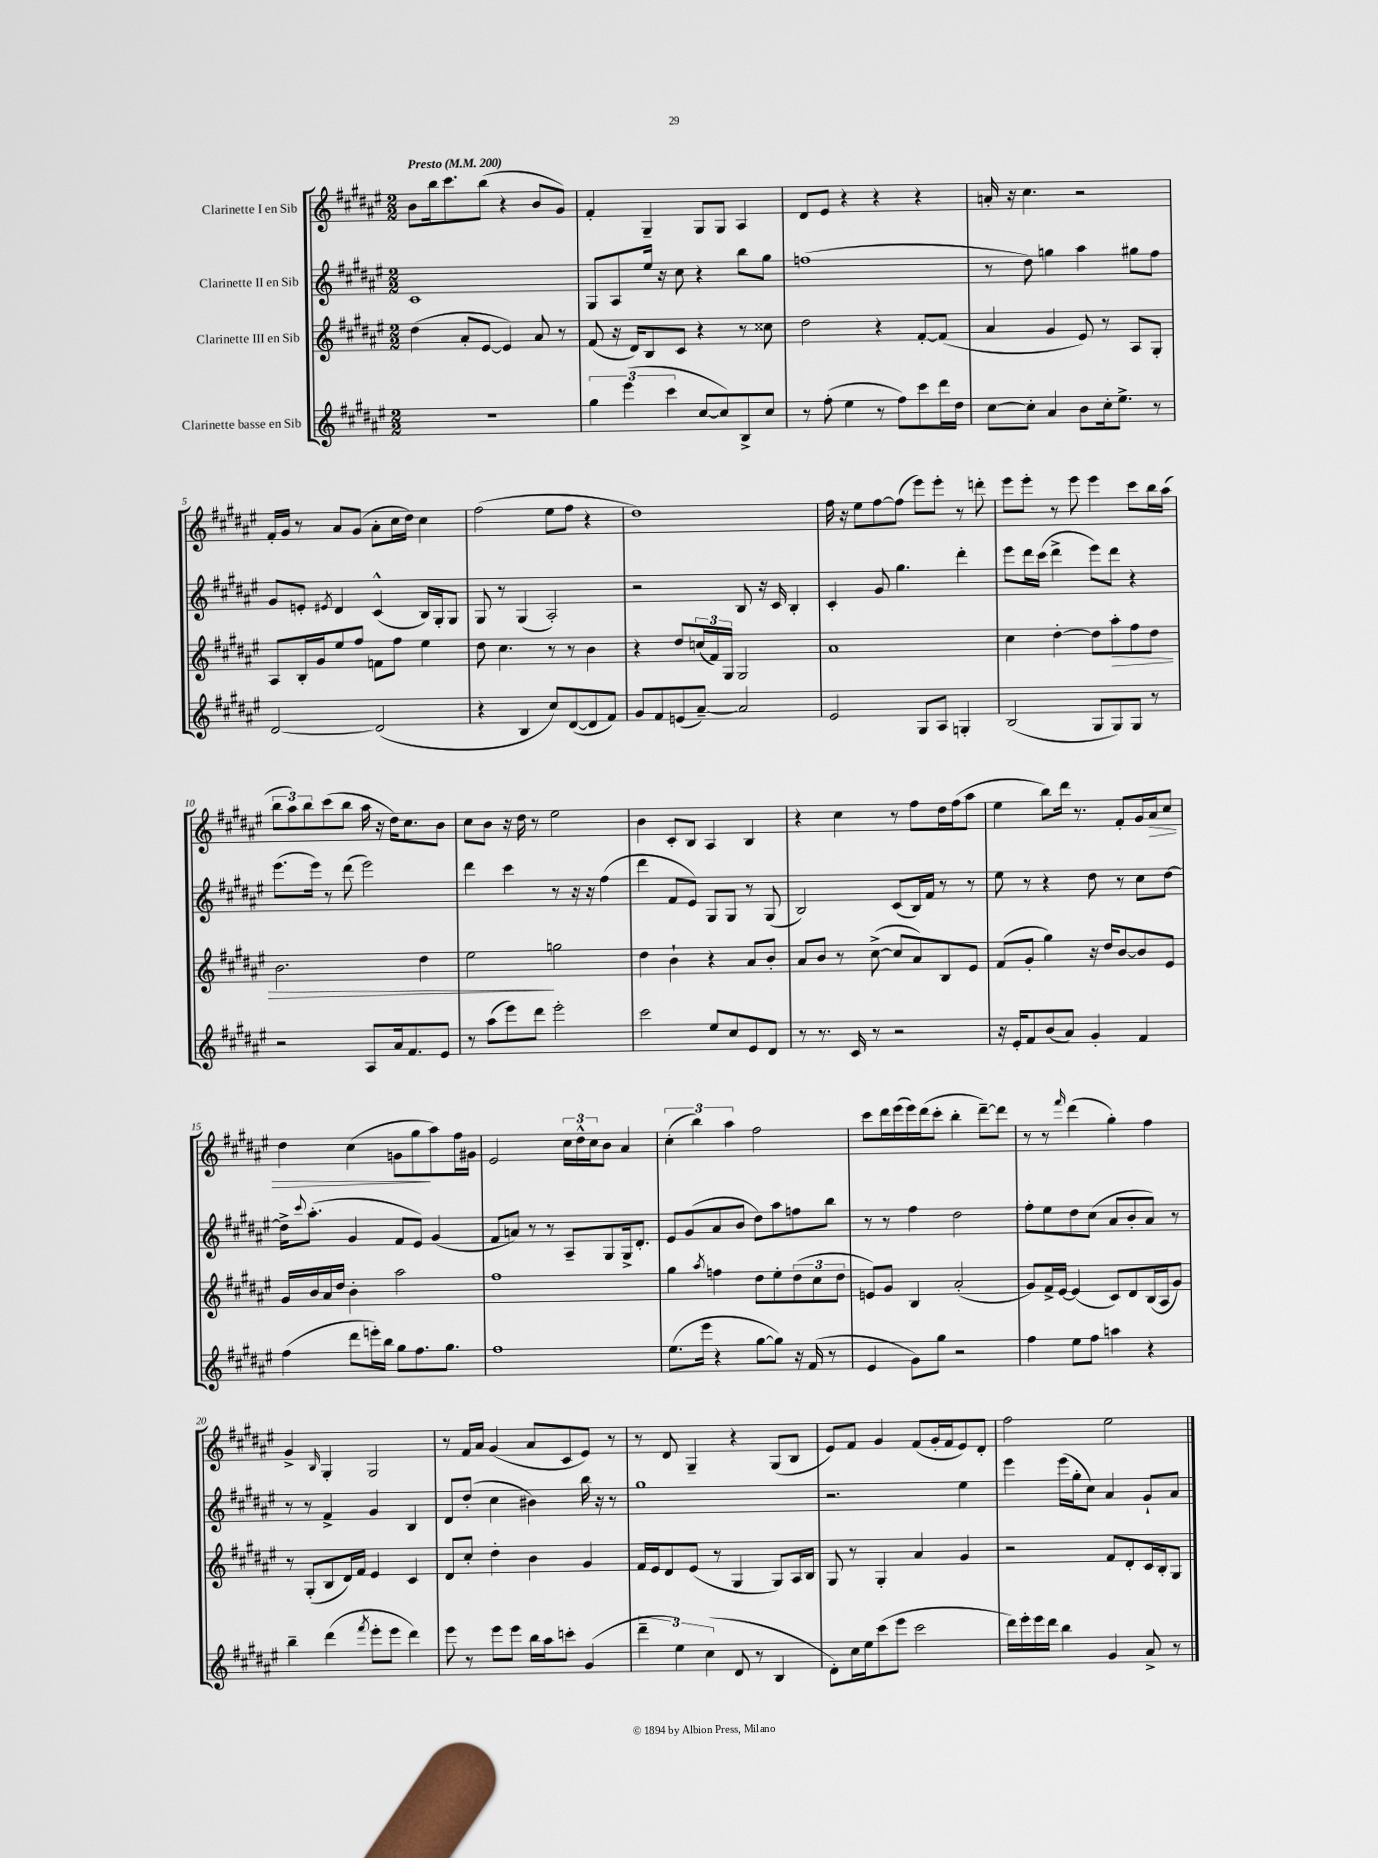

**kern	**kern	**kern	**kern
*staff4	*staff3	*staff2	*staff1
*clefG2	*clefG2	*clefG2	*clefG2
*k[f#c#g#d#a#e#]	*k[f#c#g#d#a#e#]	*k[f#c#g#d#a#e#]	*k[f#c#g#d#a#e#]
*M2/2	*M2/2	*M2/2	*M2/2
*MM200	*MM200	*MM200	*MM200
1r	(4dd#	1c#	8b
.	.	.	16bb
.	.	.	8.ccc#
.	8a#'	.	.
.	[8e#	.	(8bb
.	4e#])	.	4r
.	8a#	.	8b
.	8r	.	8g#)
=	=	=	=
6gg#	(8f#	8G#	4f#'
.	16r	8A#	.
(6eee#	.	.	.
.	16d#)	.	.
.	8B	16ee#	4G#~
.	.	16r	.
6ccc#	.	.	.
.	8c#	8cc#	.
[8cc#	4r	4r	8G#
8cc#])	.	.	8G#
8B^	8r	8bb	4A#
8cc#	8cc##	8gg#	.
=	=	=	=
8r	2dd#	(1ff	8d#
(8ff#'	.	.	8e#
4ee#	.	.	4r
8r	4r	.	4r
8ff#)	.	.	.
8ccc#	[8f#'	.	4r
16ddd#	(8f#]	.	.
16dd#	.	.	.
=	=	=	=
[8cc#	4a#	8r	16a'
.	.	.	16r
8cc#']	.	8dd#)	4.cc#
4a#	4g#	4gg	.
8b	8e#)	4aa#	2r
16cc#'	8r	.	.
8.ee#^	.	.	.
.	8A#	8gg#	.
8r	8G#'	8ff#	.
=	=	=	=
[2d#	8A#	8g#	16f#'
.	.	.	16g#
.	16B'	8e'	8r
.	16g#	.	.
.	.	8qe#	.
.	8ee#	4d#	8a#
.	8ff#	.	(8g#
(2d#]	8f	(4c#^^	8a#'
.	8ff#	.	16cc#
.	.	.	16dd#)
.	4ee#	16B)	4cc#
.	.	16G#'	.
.	.	8G#	.
=	=	=	=
4r	8dd#	8G#	(2ff#
.	4.cc#	8r	.
4B	.	(4G#	.
8cc#)	8r	2A#')	8ee#
([8d#	8r	.	8ff#
8d#]	4b	.	4r
8f#)	.	.	.
=	=	=	=
8g#	4r	2r	1dd#)
8f#	.	.	.
(8e	8dd#	.	.
[8a#~)	(24cc	.	.
.	24f#)	.	.
.	24G#	.	.
2a#]	2G#	8B	.
.	.	16r	.
.	.	16c#	.
.	.	4B'	.
=	=	=	=
2e#	1a#	4c#'	16ff#
.	.	.	16r
.	.	.	8ee#
.	.	8g#	[8ff#
.	.	4.gg#	(8ff#]
8G#	.	.	8eee#)
8A#	.	.	8eee#'
4G'	.	4ddd#'	8r
.	.	.	8ddd'
=	=	=	=
(2B	4cc#	8eee#	8eee#
.	.	16ddd#	8eee#'
.	.	(16ccc#	.
.	[4dd#'	4ddd#^	8r
.	.	.	8eee#
8G#	8dd#]	8eee#)	4eee#
8G#)	8aa#'	8ddd#	.
8G#	8ff#	4r	8ccc#
8r	8dd#	.	16bb
.	.	.	(16aa#
=	=	=	=
2r	2.b	(8.eee#	12bb
.	.	.	12aa#)
.	.	.	12bb
.	.	16eee#)	.
.	.	8r	(8ccc#
.	.	(8ddd#	8bb
8A#	.	2eee#)	16aa#
.	.	.	16r
16a#	.	.	16dd#)
8.f#	.	.	8.cc#
.	4dd#	.	.
8e#	.	.	8b
=	=	=	=
8r	2ee#	4ddd#	8cc#
(8aa#	.	.	8b
8eee#)	.	4ccc#	16r
.	.	.	16dd#
8ddd#	.	.	8r
2eee#'	2gg	8r	2ee#
.	.	16r	.
.	.	16r	.
.	.	(4ff#	.
=	=	=	=
2ccc#	4dd#	4ddd#	4b
.	4b`	8f#	8c#'
.	.	8e#)	8B
8ee#	4r	8G#	4A#
8cc#	.	8G#	.
8e#	8a#	8r	4B
8d#	8b'	(8G#	.
=	=	=	=
8r	8a#	2B)	4r
8.r	8b	.	.
.	8r	.	4cc#
16c#	.	.	.
8r	([8cc#^	.	.
2r	8cc#]	(8c#	8r
.	8a#)	16B)	8ff#
.	.	16f#	.
.	8B	8r	16dd#
.	.	.	(16ff#
.	8e#	8r	8aa#
=	=	=	=
16r	(8f#	8ee#	4ee#
16e#'	.	.	.
8f#	8g#'	8r	.
(8b	4gg#)	4r	8bb)
8a#)	.	.	16ddd#
.	.	.	8.r
4g#'	16r	8dd#	.
.	16dd#	.	.
.	[8b	8r	8f#'
4f#	8b]	8cc#	16g#
.	.	.	16a#
.	8e#	[8dd#	8cc#
=	=	=	=
(4ff#	16g#	16dd#^]	4dd#
.	.	8qqccc#	.
.	16b	(8.aa#'	.
.	16a#	.	.
.	16dd#	.	.
8ddd#	4b'	4g#	(4cc#
16eee')	.	.	.
16bb	.	.	.
8gg#	2aa#	8f#	8g
8.ff#	.	8e#)	8gg#
.	.	(4g#	8aa#)
8.gg#	.	.	.
.	.	.	16ff#
.	.	.	16g#
=	=	=	=
1ff#	1ff#	8f#	2e#
.	.	8a)	.
.	.	8r	.
.	.	8r	.
.	.	8A#~	24cc#
.	.	.	24dd#^^
.	.	.	24cc#
.	.	8G#	8b
.	.	16G#^	4a#
.	.	8.d#'	.
=	=	=	=
(8.ee#	4gg#	8e#	(6cc#'
.	.	(8g#	.
.	.	.	6bb)
16eee#	.	.	.
.	8qaa#	.	.
4r	4ff	8a#	.
.	.	.	6aa#
.	.	8b	.
[8gg#	8dd#	8dd#)	2ff#
8gg#])	8ee#'	8aa#	.
16r	(12dd#	8ff	.
(16f#	.	.	.
.	12cc#	.	.
8r	.	8bb	.
.	12dd#	.	.
=	=	=	=
4e#	8e)	8r	8ccc#
.	8g#	8r	16ddd#
.	.	.	(16eee#
8g#)	4B	4ff#	16eee#)
.	.	.	(16ddd#
8gg#	.	.	8ccc#'
2r	(2a#'	2dd#	4bb'
.	.	.	[8ddd#~)
.	.	.	8ddd#]
=	=	=	=
4ff#	8g#)	8ff#'	8r
.	16f#^	8ee#	8r
.	[16e#	.	.
.	.	.	16qqfff#
8ee#	(4e#]	8dd#	(4ddd#
8ff#	.	(8cc#	.
4aa	8c#)	8a#	4gg#')
.	8d#	8b'	.
4r	(16B	8a#)	4ff#
.	16A#	.	.
.	8g#)	8r	.
=	=	=	=
4bb~	8r	8r	4g#^
.	(8G#'	8r	.
.	.	.	16qqB
(4ddd#	8B	4f#^	4G#'
.	16d#)	.	.
.	16f#	.	.
8qfff#	.	.	.
8eee#'	4e#	4g#	2G#
8eee#	.	.	.
4ddd#)	4c#	4B	.
=	=	=	=
8eee#	8d#	8d#	8r
8r	8cc#'	(8dd#'	16f#
.	.	.	16a#
8eee#	4dd#'	4cc#	(4g#
8eee#	.	.	.
16bb	4b	4b#)	8a#
16aa#	.	.	.
8ccc'	.	.	8c#
(4g#	4g#	16bb	8e#)
.	.	16r	.
.	.	8r	8r
=	=	=	=
6ddd#~	16f#	1gg#	8r
.	16e#	.	.
.	8d#	.	8d#
6ee#)	.	.	.
.	(8e#	.	4G#~
(6cc#	.	.	.
.	8r	.	.
8d#	4G#	.	4r
8r	.	.	.
4B	8G#)	.	(8G#
.	16A#	.	8B
.	16B	.	.
=	=	=	=
8d#')	8G#	2.r	8e#)
16cc#	8r	.	8f#
16ee#	.	.	.
(8ccc#	4G#'	.	4g#
8eee#	.	.	.
2ccc#	4a#	.	(8f#
.	.	.	16g#'
.	.	.	16f#
.	4g#	4ee#	8e#)
.	.	.	8d#'
=	=	=	=
16ddd#)	2r	4eee#	2ff#
16eee#'	.	.	.
16eee#	.	.	.
16ddd#	.	.	.
4bb	.	(16eee#	.
.	.	16gg#'	.
.	.	8cc#)	.
4g#	8f#	4a#	2ee#
.	8d#'	.	.
8a#^	16c#	8g#`	.
.	16B'	.	.
8r	8G#	8a#	.
==	==	==	==
*-	*-	*-	*-
